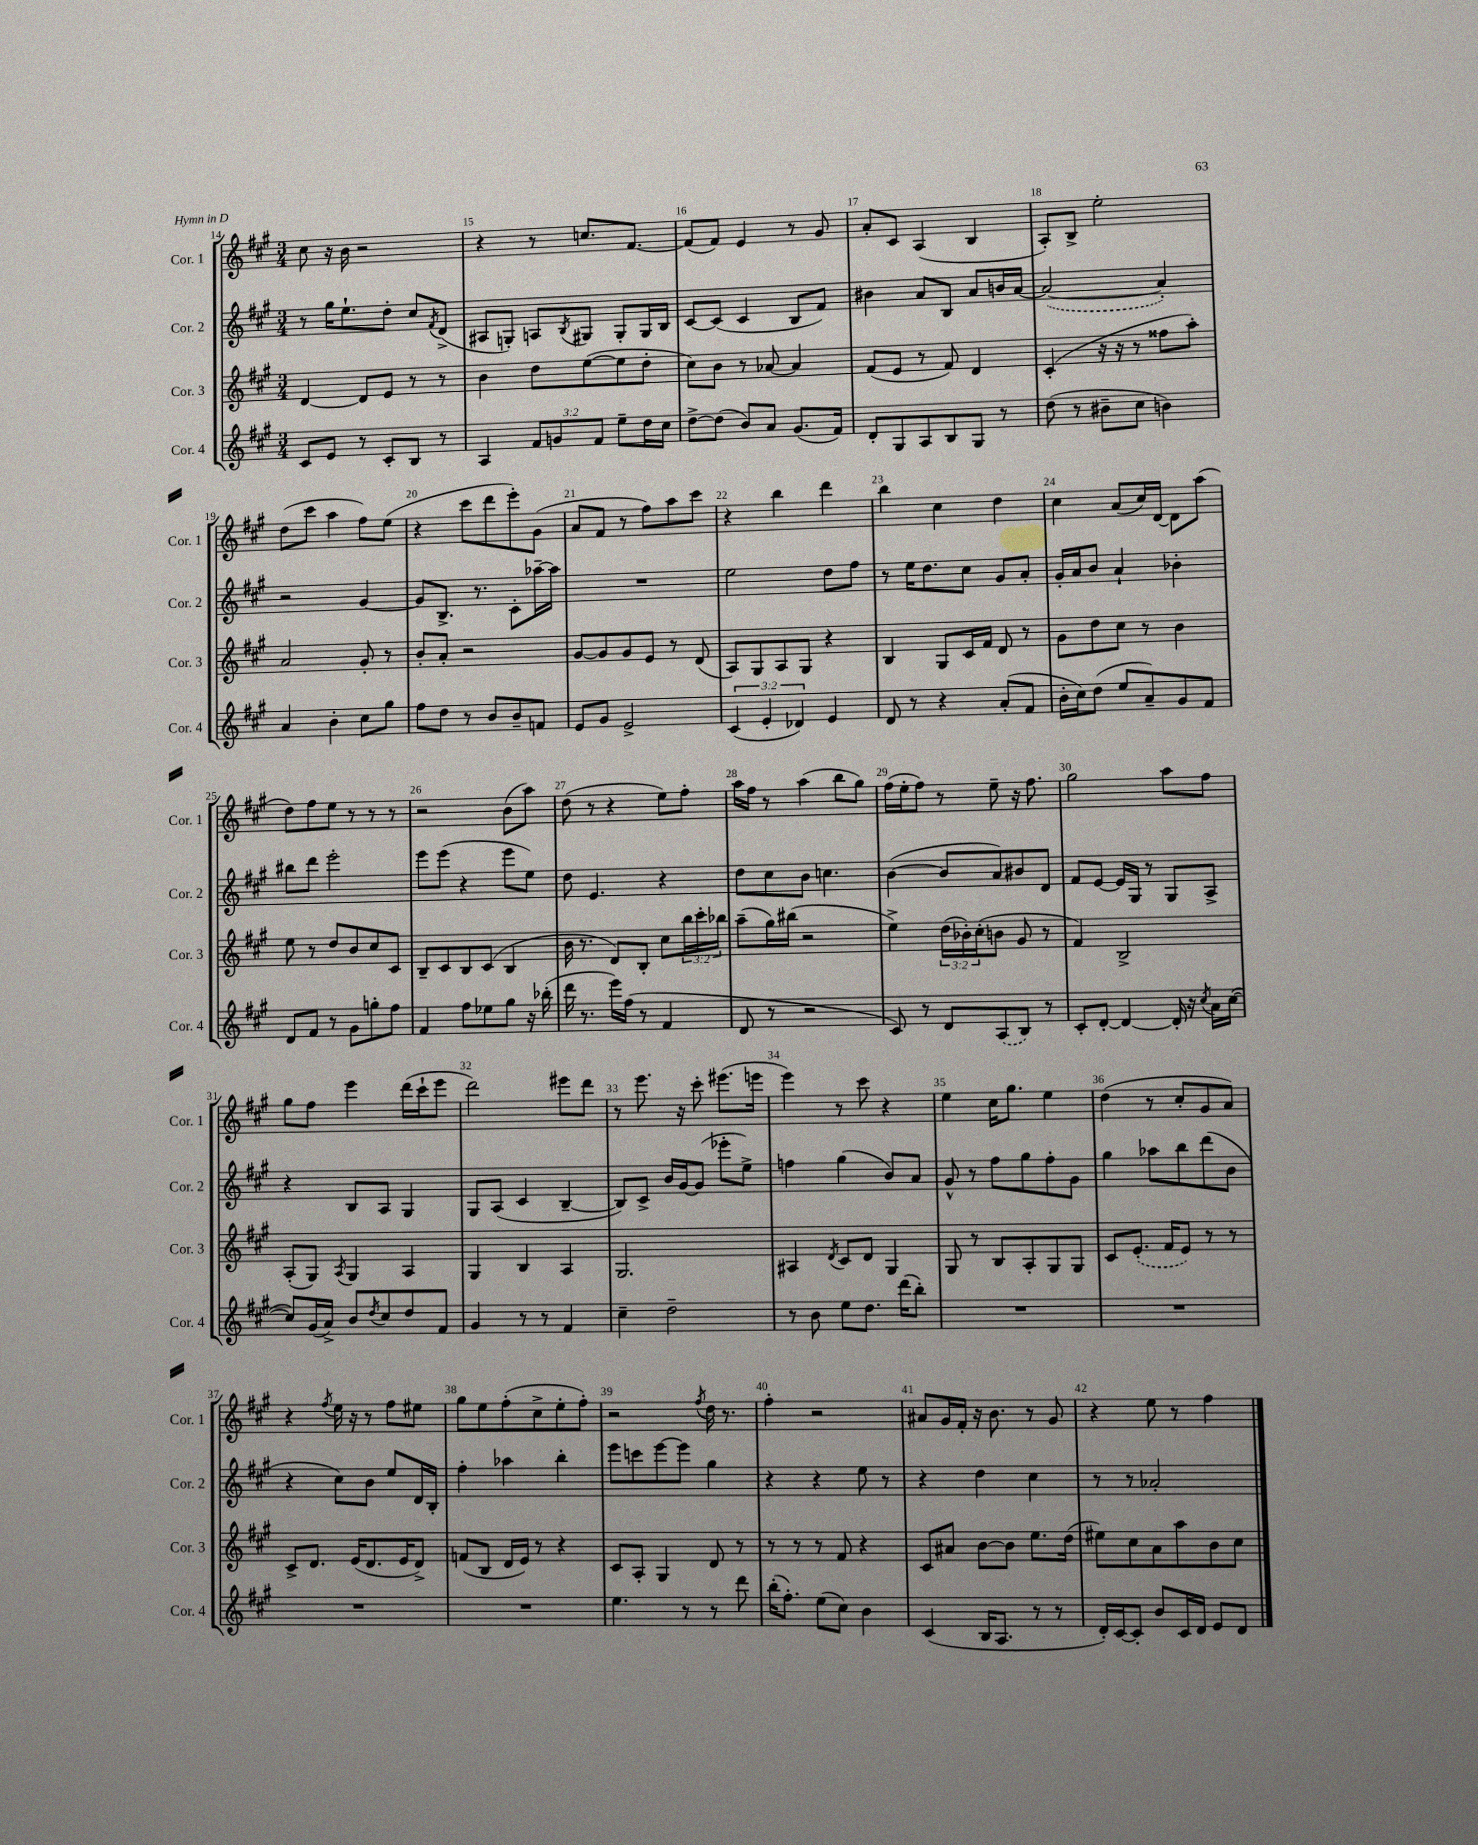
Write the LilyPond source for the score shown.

<<
\new StaffGroup <<
\new Staff = "s0" \with { instrumentName = "Cor. 1" shortInstrumentName = "Cor. 1" } {
    \clef treble \key a \major \numericTimeSignature \time 3/4
    cis''8 r16 b'16 r2 |
    r4 r8 c''8. fis'8.~ |
    fis'8( fis'8) e'4 r8 gis'8 |
    a'8-. cis'8 a4( b4 |
    a8-.) b8-> e''2-. |
    d''8( cis'''8 a''4 fis''8) e''8( |
    r4 cis'''8 d'''8 e'''8-.) gis'8( |
    a'8 fis'8 r8 fis''8) a''8 cis'''8 |
    r4 b''4 d'''4 |
    b''4 cis''4 d''4 |
    cis''4 a'8( cis''16) d'16~ d'8 a''8( |
    d''8) fis''8 e''8 r8 r8 r8 |
    r2 b'8( a''8) |
    d''8( r8 r4 e''8) fis''8-. |
    a''16 fis''16 r8 a''4( b''8 gis''8) |
    fis''16( e''16-. fis''8) r8 e''8-- r16 fis''8. |
    gis''2 a''8 fis''8 |
    gis''8 fis''8 e'''4 d'''16( cis'''16-! e'''8 |
    d'''2) eis'''8 d'''8 |
    r8 e'''8. r16 cis'''8-. eis'''8.( e'''16 |
    e'''4) r8 cis'''8 r4 |
    e''4 cis''16 gis''8. e''4 |
    d''4( r8 cis''8-. gis'8 a'8) |
    r4 \acciaccatura { fis''8 } e''16 r16 r8 fis''8 eis''8 |
    gis''8 e''8 fis''8-.( cis''8-> e''8-. fis''8-.) |
    r2 \acciaccatura { fis''8 } d''16 r8. |
    fis''4-. r2 |
    ais'8 gis'16 fis'16-. r16 b'8. r8 gis'8 |
    r4 e''8 r8 fis''4 \bar "|." |
}
\new Staff = "s1" \with { instrumentName = "Cor. 2" shortInstrumentName = "Cor. 2" } {
    \clef treble \key a \major \numericTimeSignature \time 3/4
    r8 gis''16 e''8.-! d''8-. cis''8 \acciaccatura { fis'8 } d'8->( |
    ais8 g8-.) a8 \acciaccatura { b8 } gis8 gis8-. gis16 b16 |
    cis'8~ cis'8( cis'4 b8 fis'8) |
    bis'4 a'8 b8 a'8 b'16 a'16~ |
    \once \slurDashed a'2~( a'4-.) |
    r2 gis'4~ |
    gis'8 b8.-> r8. cis'8-. aes''16~-- aes''16 |
    R2. |
    e''2 d''8 fis''8 |
    r8 e''16 d''8. cis''8 gis'8 a'8-. |
    gis'16-. a'16 b'8 a'4-! bes'4-. |
    bis''8 d'''8 e'''2-. |
    e'''8 e'''8( r4 e'''8 e''8) |
    d''8 e'4. r4 |
    d''8 cis''8 b'8 c''4. |
    b'4~( b'8 a'8) bis'8 d'8 |
    fis'8 e'8~ e'16 gis16 r8 gis8 a8-> |
    r4 b8 a8 gis4 |
    gis8 a8( cis'4 b4~-- |
    b8) cis'8-> b'16 gis'16~ gis'8( ees'''8-. e''8->) |
    f''4 gis''4( b'8) a'8 |
    gis'8-^ r8 fis''8 gis''8 fis''8-. gis'8 |
    gis''4 aes''8 b''8 d'''8( b'8 |
    r4 cis''8) b'8 e''8 d'16 b16-. |
    fis''4-. aes''4 b''4-. |
    e'''8 c'''8 e'''8~ e'''8 gis''4 |
    r4 r4 e''8 r8 |
    r4 d''4 cis''4 |
    r8 r8 aes'2-. \bar "|." |
}
\new Staff = "s2" \with { instrumentName = "Cor. 3" shortInstrumentName = "Cor. 3" } {
    \clef treble \key a \major \numericTimeSignature \time 3/4 \override Staff.TupletNumber.text = #tuplet-number::calc-fraction-text
    d'4~ d'8 e'8 r8 r8 |
    b'4 d''8 e''8~( e''8 d''8-. |
    cis''8) b'8 r8 aes'8~ aes'4 |
    fis'8( e'8 r8 fis'8) d'4 |
    cis'4-.( r16 r16 r8 fisis''8 a''8-.) |
    a'2 gis'8-. r8 |
    b'8-. a'8-. r2 |
    gis'8~ gis'8 gis'8 e'8 r8 d'8( |
    a8) gis8 a8 gis8 r4 |
    b4 gis8 cis'16 fis'16 d'8 r8 |
    gis'8 d''8 cis''8 r8 b'4 |
    e''8 r8 d''8 b'8 cis''8 cis'8 |
    b8-- cis'8 b8 cis'8( b4 |
    b'16 r8. d'8) b8-. cis''8 \tuplet 3/2 { b''16 cis'''16-. bes''16 } |
    a''8--( gis''16) bis''16( r2 |
    e''4->) \tuplet 3/2 { d''16( bes'16-.) cis''16-.( } b'8 gis'8 r8 |
    fis'4) b2-> |
    a8-.( gis8) \acciaccatura { a8 } gis4 a4 |
    gis4 b4 a4 |
    gis2. |
    ais4 \acciaccatura { d'8 } cis'8 d'8 gis4 |
    gis8 r8 b8 a8-. gis8 gis8 |
    cis'8 \once \slurDashed e'8.-.( fis'16 e'8) r8 r8 |
    cis'8-> d'8. e'16( d'8. e'16 d'8->) |
    f'8( b8 d'16 e'16) r8 r4 |
    cis'8 a8-. gis4 d'8 r8 |
    r8 r8 r8 fis'8 r4 |
    cis'8 ais'8 b'8~ b'8 e''8. d''16( |
    eis''8) cis''8 a'8 a''8 b'8 cis''8 \bar "|." |
}
\new Staff = "s3" \with { instrumentName = "Cor. 4" shortInstrumentName = "Cor. 4" } {
    \clef treble \key a \major \numericTimeSignature \time 3/4 \override Staff.TupletNumber.text = #tuplet-number::calc-fraction-text
    cis'8 e'8 r8 cis'8-. b8 r8 |
    a4 \tuplet 3/2 { fis'8 g'8 fis'8 } e''8-- d''16 cis''16 |
    d''8~-> d''8( b'8) a'8 gis'8.( fis'16) |
    d'8-. gis8 a8 b8 gis8 r8 |
    d''8( r8 bis'8-- cis''8 b'4) |
    a'4 b'4-. cis''8 gis''8 |
    fis''8 d''8 r8 b'8 b'8-- f'8 |
    e'8 gis'8 e'2-> |
    \tuplet 3/2 { cis'4( e'4-. des'4) } e'4 |
    d'8 r8 r4 a'8-.( fis'8 |
    b'16-. cis''16) d''8( e''8 a'8--) gis'8 fis'8 |
    d'8 fis'8 r8 gis'8 g''8-. fis''8 |
    fis'4 fis''8 ees''8 gis''8 r16 bes''16-.( |
    d'''16 r8. e'''16) fis''16( r8 fis'4 |
    d'8 r8 r2 |
    cis'8) r8 d'8 \once \slurDashed a8( b8) r8 |
    cis'8-. d'8~-. d'4~ d'16-. r16 \acciaccatura { cis''8 } a'16 cis''16~( |
    cis''8) gis'16( a'16->) b'8 \acciaccatura { d''8 } cis''8 d''8 fis'8 |
    gis'4 r8 r8 fis'4 |
    cis''4-- d''2-- |
    r8 b'8 e''8 d''8. d'''16( b''8-.) |
    R2. |
    R2. |
    R2. |
    R2. |
    e''4. r8 r8 d'''8 |
    b''16-.( fis''8.-.) e''8( cis''8) b'4 |
    cis'4( b16 a8. r8 r8 |
    d'16-.) cis'16~ cis'8-. b'8 cis'16 d'16 e'8 d'8 \bar "|." |
}
>>
>>
\layout { \context { \Score currentBarNumber = #14 \override BarNumber.break-visibility = ##(#f #t #t) barNumberVisibility = #all-bar-numbers-visible } }
